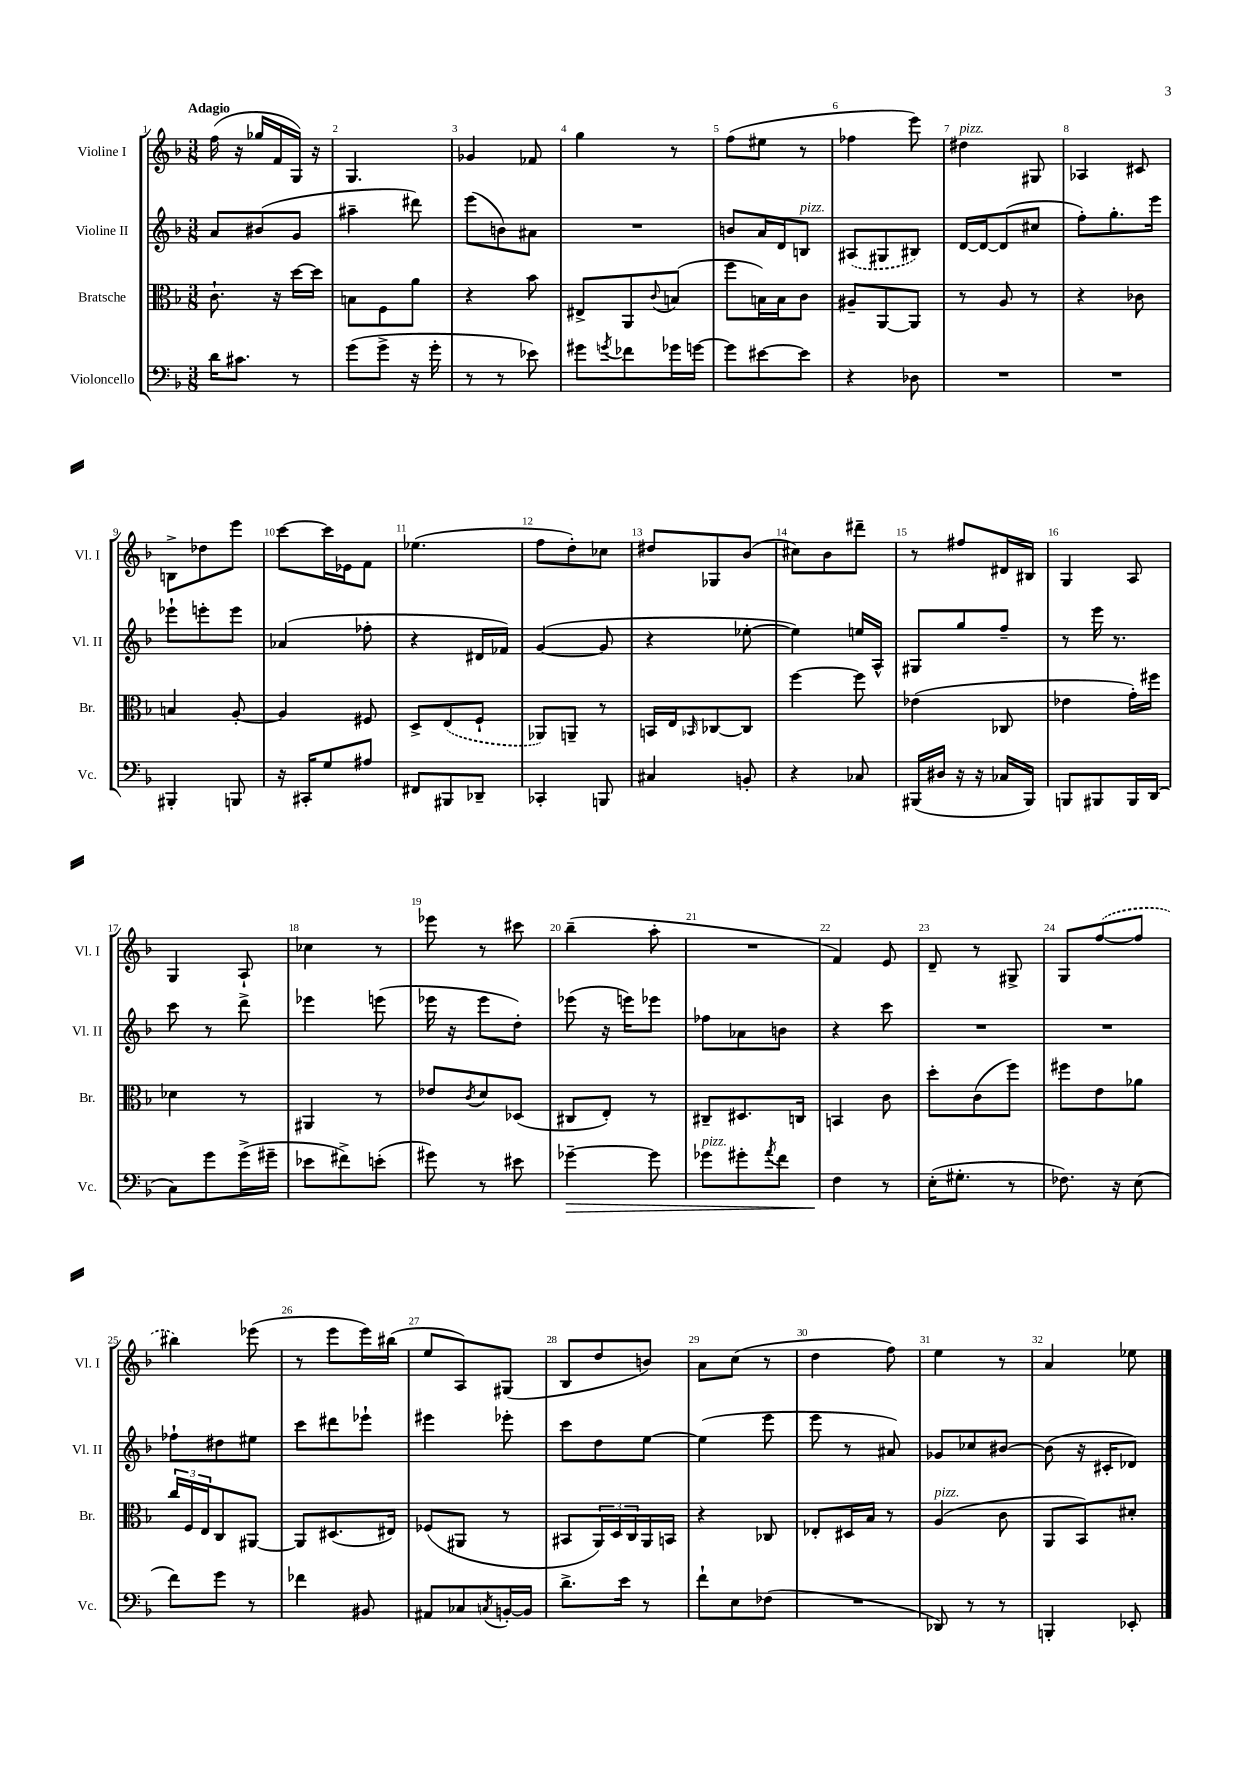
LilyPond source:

<<
\new StaffGroup <<
\new Staff = "s0" \with { instrumentName = "Violine I" shortInstrumentName = "Vl. I" } {
    \clef treble \key f \major \numericTimeSignature \time 3/8 \tempo "Adagio"
    f''16( r16 ges''16 f'16 g16) r16 |
    g4. |
    ges'4 fes'8 |
    g''4 r8 |
    f''8( eis''8 r8 |
    fes''4 e'''8) |
    dis''4^\markup { \italic "pizz." } gis8 |
    aes4 cis'8 |
    b8-> des''8 e'''8 |
    c'''8~ c'''16 ees'16 f'8 |
    ees''4.( |
    f''8 d''8-.) ces''8 |
    dis''8 ges8 bes'8( |
    cis''8) bes'8 dis'''8-- |
    r8 fis''8 dis'16 bis16 |
    g4 a8 |
    g4 a8-! |
    ces''4 r8 |
    ees'''8 r8 cis'''8 |
    bes''4--( a''8-. |
    R4. |
    f'4) e'8 |
    d'8-- r8 gis8-> |
    g8 \once \slurDashed f''8~( f''8 |
    bis''4) ees'''8( |
    r8 e'''8 e'''16) bis''16( |
    e''8 a8) gis8( |
    bes8 d''8 b'8) |
    a'8 c''8( r8 |
    d''4 f''8) |
    e''4 r8 |
    a'4 ees''8 \bar "|." |
}
\new Staff = "s1" \with { instrumentName = "Violine II" shortInstrumentName = "Vl. II" } {
    \clef treble \key f \major \numericTimeSignature \time 3/8
    a'8 bis'8( g'8 |
    ais''4-- dis'''8) |
    e'''8( b'8) ais'8 |
    R4. |
    b'8 a'16 d'16 b8^\markup { \italic "pizz." } |
    \once \slurDashed ais8( gis8 bis8) |
    d'16~ d'16~ d'8( cis''8 |
    f''8-.) g''8.-. e'''16 |
    ees'''8-! e'''8-. e'''8 |
    aes'4( fes''8-. |
    r4 dis'16 fes'16) |
    g'4~( g'8 |
    r4 ees''8~-. |
    ees''4) e''16 a16-^ |
    gis8 g''8 f''8-- |
    r8 e'''16 r8. |
    c'''8 r8 d'''8-> |
    ees'''4 e'''8( |
    ees'''16 r16 ees'''8 d''8-.) |
    ees'''8( r16 e'''16) ees'''8 |
    fes''8 aes'8 b'8 |
    r4 c'''8 |
    R4. |
    R4. |
    fes''8-! dis''8 eis''8 |
    c'''8 dis'''8 ees'''8-! |
    eis'''4 ees'''8-. |
    c'''8 d''8 e''8~ |
    e''4( e'''8 |
    e'''8 r8 ais'8) |
    ges'8 ces''8 bis'8~ |
    bis'8( r16 cis'16-. des'8) \bar "|." |
}
\new Staff = "s2" \with { instrumentName = "Bratsche" shortInstrumentName = "Br." } {
    \clef alto \key f \major \numericTimeSignature \time 3/8
    c'8.-! r16 d''16~ d''16 |
    b8 f8 a'8 |
    r4 bes'8 |
    eis8-> a,8 \appoggiatura { c'8 } b8( |
    f''8 b16) b16 c'8 |
    ais8-- a,8~ a,8 |
    r8 a8 r8 |
    r4 ces'8 |
    b4 a8~-. |
    a4 fis8 |
    d8-> \once \slurDashed e8( f8-! |
    aes,8) a,8-- r8 |
    b,16 e16 \grace { bes,16 } ces8~ ces8 |
    f''4~ f''8 |
    ees'4( ces8 |
    ees'4 g'16-.) fis''16 |
    des'4 r8 |
    ais,4 r8 |
    ees'8 \acciaccatura { c'8 } d'8 des8( |
    cis8 e8-.) r8 |
    cis8-- dis8. c16 |
    b,4 c'8 |
    d''8-. c'8( f''8) |
    fis''8 e'8 aes'8 |
    \tuplet 3/2 { c''16 f16 e16 } c8 ais,8~ |
    ais,8 dis8.( eis16) |
    fes8( ais,8 r8 |
    bis,8 \tuplet 3/2 { a,16) d16 c16 } a,16 b,16 |
    r4 ces8 |
    ees8-. dis16 bes16 r8 |
    a4^\markup { \italic "pizz." }( c'8 |
    a,8 bes,8) dis'8-. \bar "|." |
}
\new Staff = "s3" \with { instrumentName = "Violoncello" shortInstrumentName = "Vc." } {
    \clef bass \key f \major \numericTimeSignature \time 3/8
    d'16 cis'8. r8 |
    g'8( g'8-> r16 g'16-. |
    r8 r8 ees'8) |
    gis'8 \acciaccatura { g'8 } fes'8 ges'16 g'16~ |
    g'8 eis'8~ eis'8 |
    r4 des8 |
    R4. |
    R4. |
    bis,,4-. b,,8 |
    r16 cis,16-. g8 ais8 |
    fis,8 bis,,8 des,8-- |
    ces,4-. b,,8 |
    cis4 b,8-. |
    r4 ces8 |
    bis,,16( dis16 r16 r16 ces16 bis,,16) |
    b,,8 bis,,8 bis,,16 d,16( |
    c8) g'8 g'16->( gis'16-- |
    ees'8 fis'8->) e'8-.( |
    gis'8) r8 eis'8 |
    ges'4~--\> ges'8 |
    ges'8^\markup { \italic "pizz." } gis'8-. \acciaccatura { a'8 } f'8 |
    f4\! r8 |
    e16-.( gis8.-. r8 |
    fes8.) r16 e8( |
    f'8) g'8 r8 |
    fes'4 bis,8 |
    ais,8 ces8 \acciaccatura { c8 } b,16~-. b,16 |
    d'8.-> e'16 r8 |
    f'8-! e8 fes8( |
    R4. |
    des,8) r8 r8 |
    b,,4-. ees,8-. \bar "|." |
}
>>
>>
\layout { \context { \Score \override BarNumber.break-visibility = ##(#f #t #t) barNumberVisibility = #all-bar-numbers-visible } }
